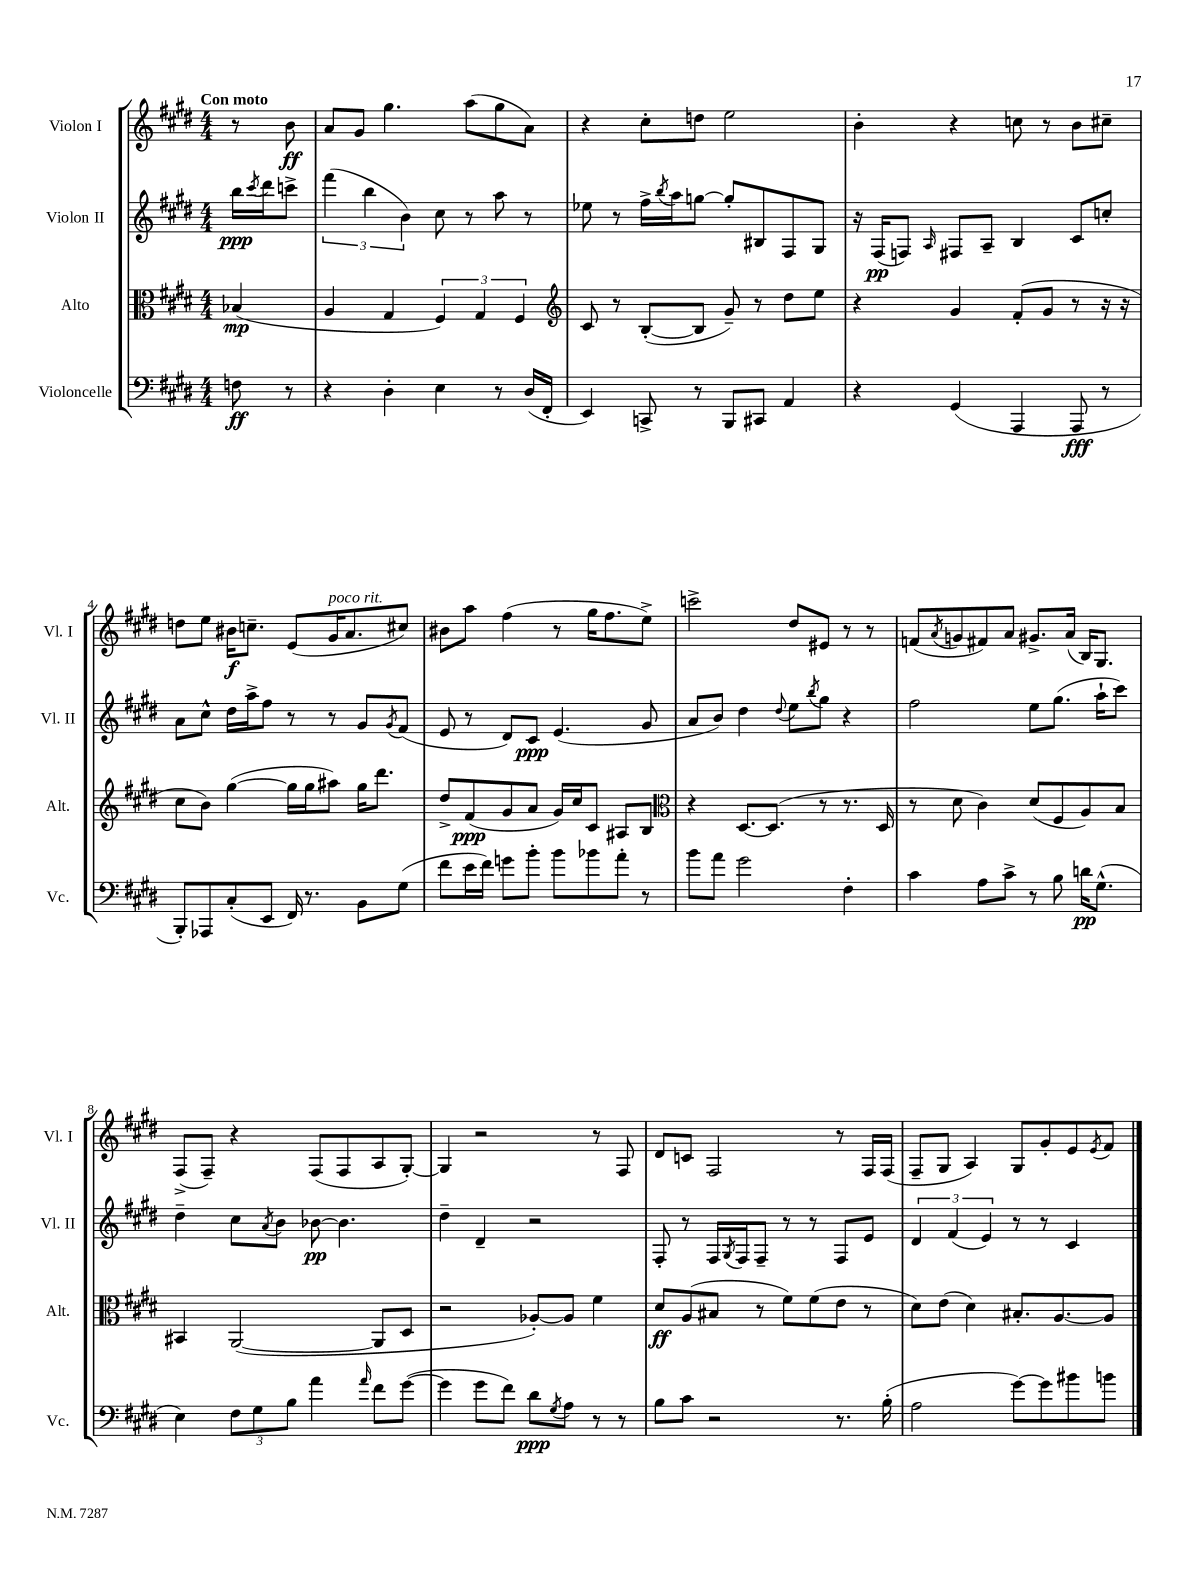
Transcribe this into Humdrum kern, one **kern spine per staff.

**kern	**kern	**kern	**kern
*staff4	*staff3	*staff2	*staff1
*clefF4	*clefC3	*clefG2	*clefG2
*k[f#c#g#d#]	*k[f#c#g#d#]	*k[f#c#g#d#]	*k[f#c#g#d#]
*M4/4	*M4/4	*M4/4	*M4/4
8F\	(4B-/	16bb\LL	8r
.	.	8qccc#/	.
.	.	16ddd#\J	.
8r	.	8ccc^\J	8b\
=	=	=	=
4r	4A/	(6fff#\	8a/L
.	.	.	8g#/J
.	.	6bb\	.
4D#'\	4G#/	.	4.gg#\
.	.	6b\)	.
4E\	6F#/)	8cc#\	.
.	.	8r	(8aa\L
.	6G#/	.	.
8r	.	8aa\	8gg#\
.	6F#/	.	.
(16D#/LL	.	8r	8a\J)
16FF#'/JJ	.	.	.
=	=	=	=
*	*clefG2	*	*
4EE/)	8c#/	8ee-\	4r
.	8r	8r	.
8CC^/	([8B'/L	16ff#^\LL	8cc#'\L
.	.	8qbb/	.
.	.	16aa\J	.
8r	8B/]J	[8gg\J	8dd\J
8BBB/L	8g#~/)	8gg'/]L	2ee\
8CC#/J	8r	8B#/	.
4AA/	8dd#\L	8F#/	.
.	8ee\J	8G#/J	.
=	=	=	=
4r	4r	16r	4b'\
.	.	(16F#/LK	.
.	.	8F/J)	.
.	.	16qqA/	.
(4GG#/	4g#/	8F#/L	4r
.	.	8A~/J	.
4AAA/	(8f#'/L	4B/	8cc\
.	8g#/J	.	8r
8AAA/	8r	8c#/L	8b\L
8r	16r	8cc'/J	8cc#~\J
.	16r	.	.
=	=	=	=
8BBB'/L)	8cc#\L	8a\L	8dd\L
8AAA-/	8b\J)	8cc#^^\J	8ee\J
(8C#'/	([4gg#\	16dd#\LL	16b#\LK
.	.	16aa^\J	8.cc~\J
8EE/J	.	8ff#\J	.
16FF#/)	16gg#\]LL	8r	(8e/L
8.r	16gg#\J	.	.
.	8aa#\J)	8r	16g#/K
.	.	.	8.a/
8BB\L	16gg#\LK	8g#/L	.
.	8.ddd#\J	.	.
.	.	8qg#/	.
(8G#\J	.	(8f#/J	8cc#/J)
=	=	=	=
8f#\L	8dd#^/L	8e/	8b#\L
16e\L	(8f#/	8r	8aa\J
16f#\JJ)	.	.	.
8g\L	8g#/	8d#/L)	(4ff#\
8b'\J	8a/J	8c#/J	.
8b\L	16g#/LL)	(4.e/	8r
.	16cc#/J	.	.
8b-\	8c#/J	.	16gg#\LK
.	.	.	8.ff#\
8a'\J	8A#/L	.	.
8r	8B/J	8g#/	8ee^\J)
=	=	=	=
*	*clefC3	*	*
8b\L	4r	8a/L	2ccc^\
8a\J	.	8b/J)	.
2g#\	[8.D#/L	4dd#\	.
.	(8.D#/]J	.	.
.	.	8qqdd#/	.
.	.	8ee\L	8dd#/L
.	.	8qbb/	.
.	8r	8gg#\J	8e#/J
4F#'\	8.r	4r	8r
.	.	.	8r
.	16D#/	.	.
=	=	=	=
4c#\	8r	2ff#\	(8f/L
.	.	.	8qa/
.	8d#\	.	8g/
8A\L	4c#\)	.	8f#/)
8c#^\J	.	.	8a/J
8r	(8d#/L	8ee\L	8.g#^/L
8B\	8F#/	(8.gg#\J	.
.	.	.	(16a/Jk
16d\LK	8A/)	.	16B/LK)
(8.G#^^\J	.	16aa`\LK	8.G#/J
.	8B/J	8ccc#\J)	.
=	=	=	=
4E\)	4BB#/	4dd#~\	(8F#^/L
.	.	.	8F#~/J)
12F#\L	([2AA/	8cc#\L	4r
12G#\	.	.	.
.	.	8qa/	.
.	.	8b\J	.
12B\J	.	.	.
4a\	.	[8b-\	(8F#/L
.	.	4.b-\]	8F#/
16qqa/	.	.	.
8f#\L	8AA/]L	.	8A/
([8g#\J	8D#/J	.	[8G#'/J)
=	=	=	=
4g#\]	2r	4dd#~\	4G#/]
8g#\L	.	4d#~/	2r
8f#\J)	.	.	.
8d#\L	[8A-'/L)	2r	.
8qG#/	.	.	.
8A\J	8A-/]J	.	.
8r	4f#\	.	8r
8r	.	.	8F#/
=	=	=	=
8B\L	8d#/L	8F#'/	8d#/L
8c#\J	(8A/	8r	8c/J
2r	8B#/J	16F#/LL	2F#/
.	.	8qG#/	.
.	.	16F#/J	.
.	8r	8F#~/J	.
.	8f#\L)	8r	.
.	(8f#\	8r	.
8.r	8e\J	8F#/L	8r
.	8r	8e/J	16F#/LL
(16B'\	.	.	(16F#/JJ
=	=	=	=
2A\	8d#\L)	6d#/	8F#~/L
.	(8e\J	.	8G#/J
.	.	(6f#/	.
.	4d#\)	.	4A/)
.	.	6e/)	.
[8g#\L)	8.B#'/L	8r	8G#/L
8g#\]	.	8r	8g#'/
.	[8.A/	.	.
8b#\	.	4c#/	8e/
.	.	.	8qe/
8b\J	8A/]J	.	8f#/J
==	==	==	==
*-	*-	*-	*-
